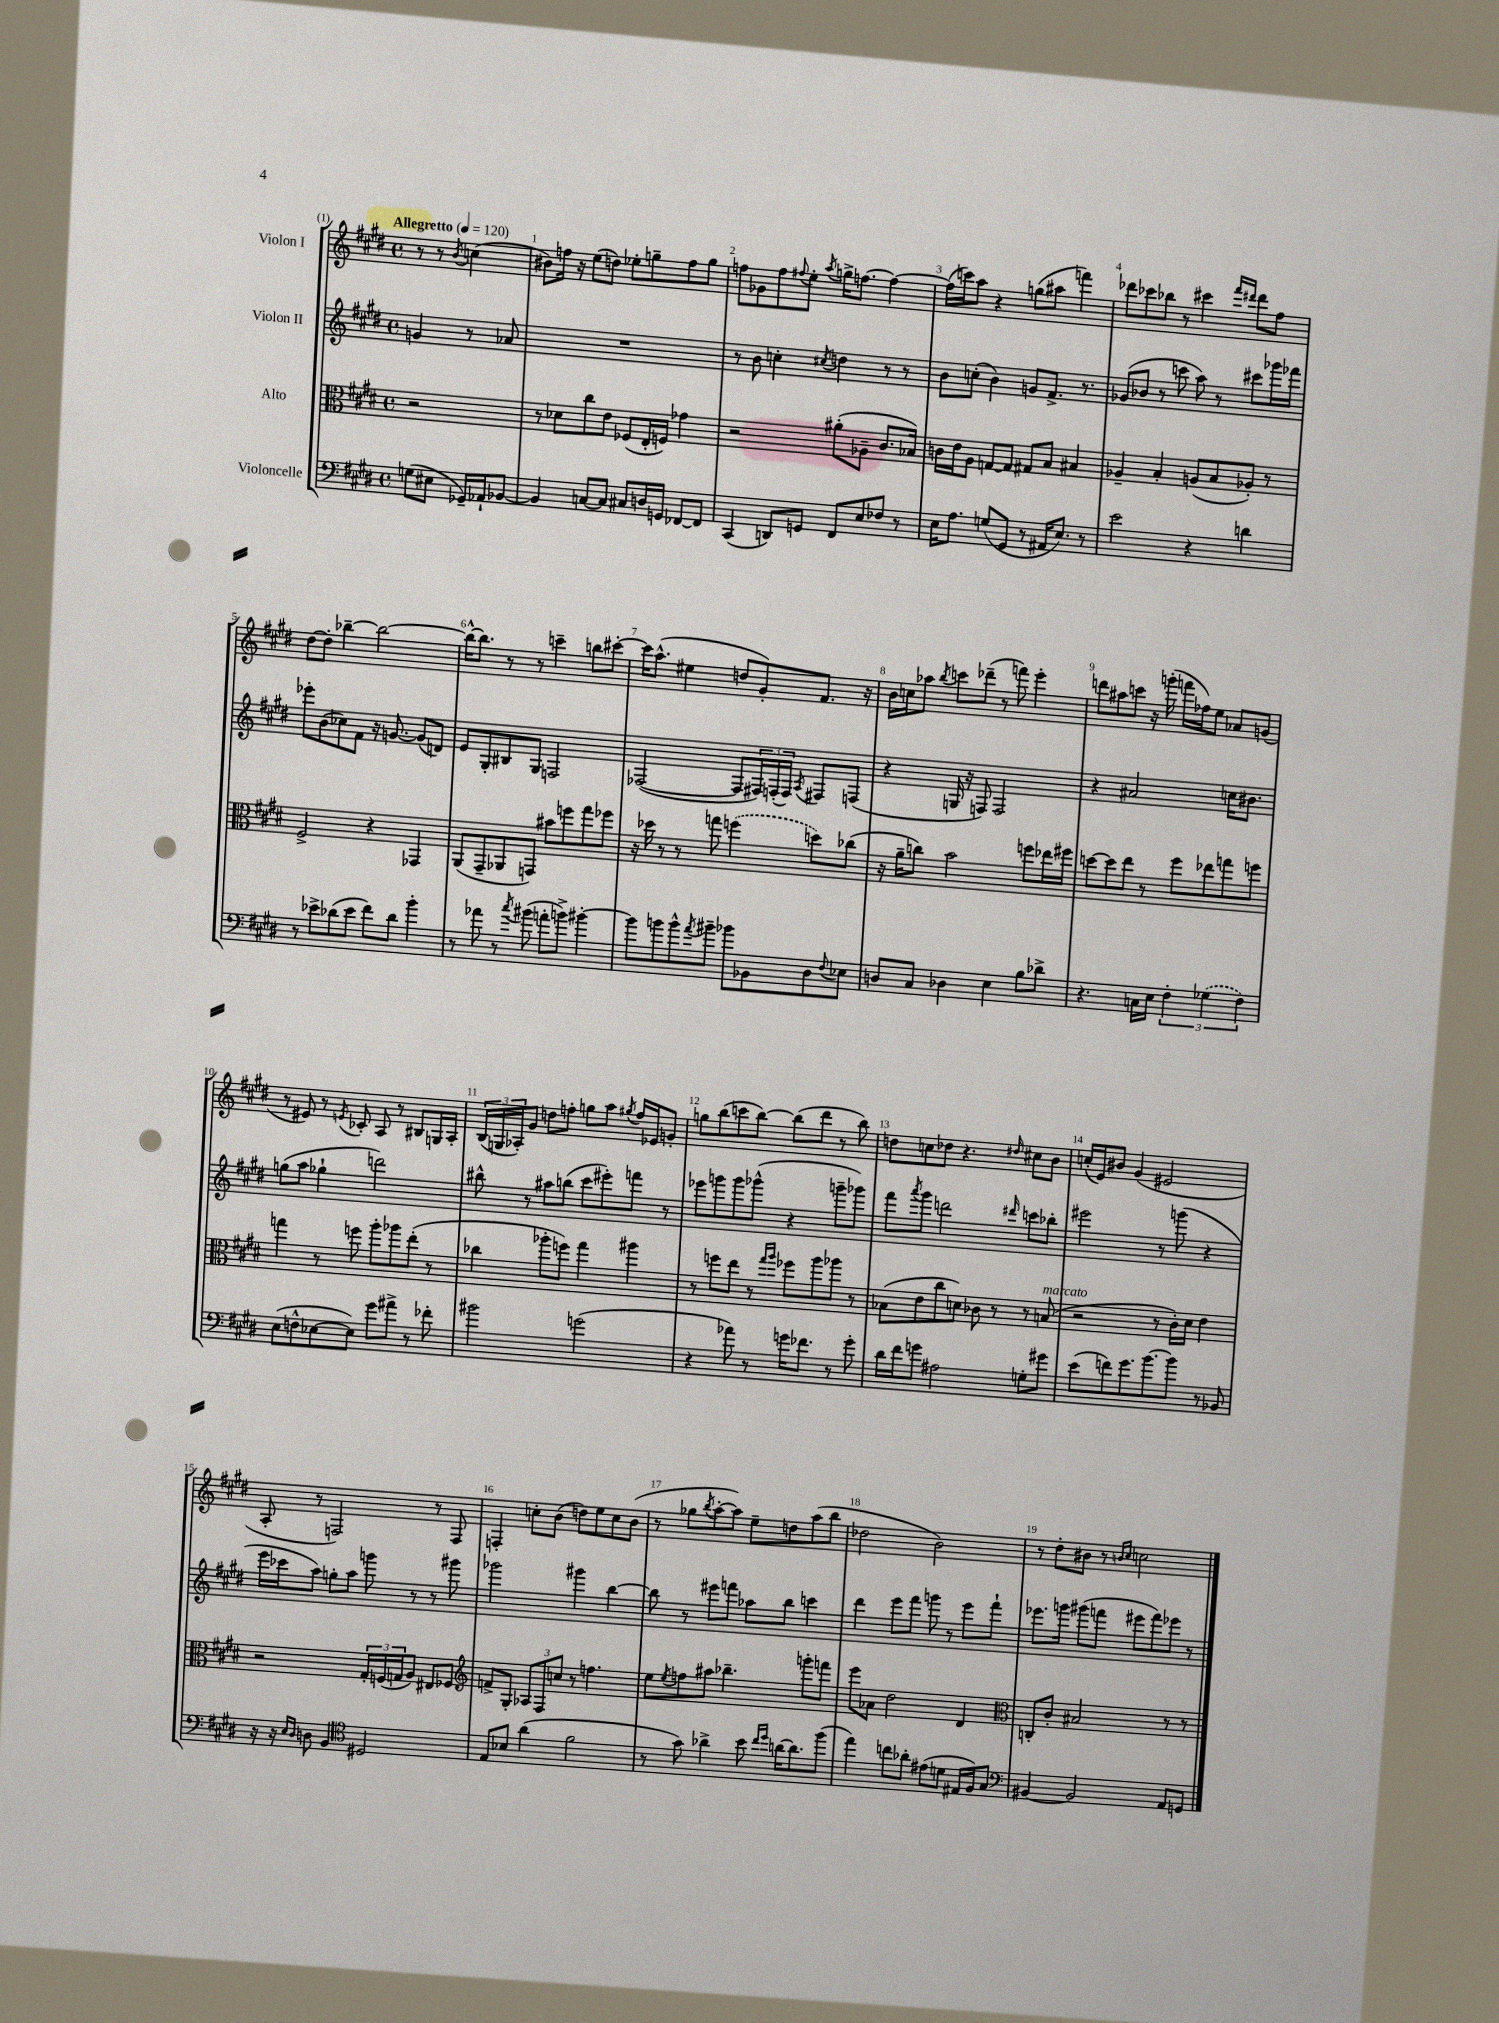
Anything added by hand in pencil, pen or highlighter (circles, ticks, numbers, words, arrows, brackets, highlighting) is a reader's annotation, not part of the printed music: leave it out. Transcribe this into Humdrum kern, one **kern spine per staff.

**kern	**kern	**kern	**kern
*part4	*part3	*part2	*part1
*staff4	*staff3	*staff2	*staff1
*I"Violoncelle	*I"Alto	*I"Violon II	*I"Violon I
*clefF4	*clefC3	*clefG2	*clefG2
*k[f#c#g#d#]	*k[f#c#g#d#]	*k[f#c#g#d#]	*k[f#c#g#d#]
*M4/4	*M4/4	*M4/4	*M4/4
*met(c)	*met(c)	*met(c)	*met(c)
*MM120	*MM120	*MM120	*MM120
=	=	=	=
!	!	!	!LO:TX:a:B:t=Allegretto
(8Gn\L	2r	4gn/	8r
8E#X\J	.	.	8r
.	.	.	8qb/
16GG-X~/LL)	.	8r	(4ccn\
16AA-X`/J	.	.	.
[8BB-X/J	.	8a-X/	.
=1	=1	=1	=1
4BB-/]	8r	1r	8b#X\L)
.	8d-X\L	.	16ffn\Jk
.	.	.	16r
[8Cn/L	8cc#\	.	(8ee\L
8C/J]	8e\J	.	8ddn\J)
8C#X/L	(8F-X/L	.	8ee-X'\L
16Dn/L	16E'/L	.	8ggn~\
16GGn/JJ	16Fn/JJ)	.	.
[8FF-X/L	4g-X\	.	8ff\
8FF-/J]	.	.	8gg\J
=2	=2	=2	=2
(4CC#/	2r	8r	8ffn\L
.	.	8b\	8g-X\
8DDn/L)	.	4ccn'\	8ff\
.	.	.	8qqff#X/
8GGn/J	.	.	8ee'\J
.	.	8qcc#X/	8qaa/
8FF#/L	(8a#X'\L	4ddn\	16ggn^\KL
.	.	.	[8.ffn\J
8E/	8A-X~\J	.	.
8F-X/J	8.c#/L	8r	4ff\_
8r	.	8r	.
.	16B-X/Jk)	.	.
=3	=3	=3	=3
16E\KL	16cn\LL	8b\L	(16ff\LL]
8.A\J	16e\J	.	16cccn\J)
.	8A\J	(8ccn'\J	8aa\J
(8Gn/L	[8Gn/L	4b\)	4r
8GG#/J	8G/J]	.	.
8r	8G#X/L	8gn/L	(8ggn\L
16AA#X/KL	8B/J	8.f#^/J	8aa#X\J
8.E/J)	.	.	.
.	4B#X/	.	4fffn\)
.	.	8.r	.
8r	.	.	.
=4	=4	=4	=4
2e\	4A-X~/	(8g-X/L	8ddd-X\L
.	.	8b-X/J	8ccc-X\
.	4B'/	8r	8bb-X\J
.	.	8cccn\	8r
4r	(8An/L	8aa\)	4ccc#X\
.	8B/	8r	.
.	.	.	16qqfff#/LL
.	.	.	16qqddd#X/JJ
4dn\	8A-X'/J)	8ccc#X\L	8ddd#\L
.	8r	16ggg-X\L	8ff#\J
.	.	16fff-X\JJ	.
!!LO:LB:g=z
=5	=5	=5	=5
8r	2F#^/	8eee-X'\L	[8dd#\L
8e-X^\L	.	(8b\	8dd#'\J]
(8d-X\	.	8cc-X\)	[4bb-X~\
8e-\J	.	8f#\J	.
8f#\L)	4r	16r	2bb-\_
.	.	[8.gn/	.
8d-\J	.	.	.
4b'\	4GG-X/	(8g/L]	.
.	.	8dn/J)	.
=6	=6	=6	=6
8r	(8AA/L	8e/L	16bb-^^\KL_
.	.	.	8.bb-\J]
8a-X\	8GG#~/	8G#'/	.
8r	8AA-X/	8B#X/	8r
8qcc#/	.	.	.
(8b#X\	8GGn/J)	8G#/J	8r
8an'\L	8b#X\L	2Fn/	4cccn~\
8bn^\J)	8ffn\	.	.
[4b#X'\	8gg#\	.	8bbn\L
.	8ff-X\J	.	[8ccc#X'\J
=7	=7	=7	=7
8b#\L]	16r	([2F-X/	16ccc#\KL]
.	16dd-X\	.	(8.aa^^\J
8bn\	8r	.	.
8b^^\	8r	.	4ee#X\
8qa/	.	.	.
8b#X~\J	8ggn\	.	.
8b-X\L	(4ffn\	8F-/L]	8ddn/L
8BB-X\	.	24F#X/L)	8g#'/)
.	.	(24Fn'/	.
.	.	24F/JJ)	.
.	.	8qA/	.
8D#\	8ddn\L)	8F#X/L	8.f#/J
8qqF#/	.	.	.
8E-X\J	(8cc-X\J	(8Fn/J	.
.	.	.	16r
=8	=8	=8	=8
8Dn/L	16r	4r	16b\LL
.	16a~\KL	.	16ccn\J
8C#/J	8ccn\J)	.	8aa-X\J
.	.	.	8qbb/
4D-X\	2b\	16Gn/	8cccn\L
.	.	16r	.
.	.	8Fn/)	(8ddd-X~\J
4E\	.	2F/	8r
.	.	.	8fffn\)
8B\L	8ffn\L	.	4eee'\
8d-X^\J	16ee-X\L	.	.
.	16ff#X\JJ	.	.
=9	=9	=9	=9
4.r	[8ddn\L	4r	8dddn\L
.	8dd\]	.	8aa#X\
.	8ee\J	2a#X/	8cccn\J
16Cn\LL	8r	.	16r
16E\JJ	.	.	(16gggn'\
6F#'\	8ff#\L	.	16fffn\LL
.	.	.	16ff-X\J)
.	8ee-X\	.	8ee\J
(6G-X\	.	.	.
.	8ggn\	16ccn\KL	8a-X/L
.	.	8.b#X\J	.
6F#\)	.	.	.
.	8ffn\J	.	(8gn/J
!!LO:LB:g=z
=10	=10	=10	=10
(8E\L	4ggn\	(8ggn\L	8r
8Fn^^\	.	8aa\J	8e#X/)
[8E-X\	8r	4gg-X`\	8r
.	.	.	8qen/
8E-\J])	8ffn\	.	8c-X'/
8g#\L	8aa'\L	2dddn\)	8A/
8a#X^\J	8aa-X\	.	8r
8r	(8ee'\J	.	8B#X/L
8f-X'\	8r	.	16Gn/L
.	.	.	16A'/JJ
=11	=11	=11	=11
2b#X\	4cc-X\	8bb#X^^\	(24B/LL
.	.	.	24Gn/
.	.	.	24A-X'/J)
.	.	8r	8g#/J
.	8aa-X'\L	8aa#X\L	8ddn\L
.	8ffn\J)	(8bbn\J	8ffn'\J
(2gn\	4gg#\	8ccc#\L	8ggn\L
.	.	8eee#X'\)	8aa\J
.	.	.	8qgg#X/
.	4aa#X\	8fffn\J	16ff/LL
.	.	.	16e-X/J
.	.	8r	8gn'/J
=12	=12	=12	=12
4r	8r	8eee-X\L	8ggn\L
.	8ffn\L	8gggn\	(8bb\
8a-X\)	8ee\J	8ggg\	8cccn\
8r	8r	(8ggg-X^^\J	[8bb\J)
.	16qqgg#/LL	.	.
.	16qqaa/JJ	.	.
16gn\KL	8ff-X\L	4r	(8bb\L]
8.f-X\J	.	.	.
.	8aa\	.	8ddd#\J
8r	8aa-X\J	8gggn~\L	8r
8g'\	8r	8ggg-X\J)	8bb\)
=13	=13	=13	=13
16d#\LL	(8B-X\L	8fff#\L	8ddn\L
16f#\J	.	.	.
.	.	8qaaa/	.
8gn\J	8e\	8ggg#\J	8ccn\
2A#X\	8cc#\	2dddn\	8dd-X\J
.	8dn\J)	.	4.r
.	8c-X\	.	.
.	8r	.	.
.	.	16qqddd#X/	16qqdd#X/
8Gn'\L	8r	8cccn\L	8cc#X\L
!	!LO:TX:a:i:t=marcato	!	!
8g#X\J	(8Bn/	8bb-X'\J	8b\J
=14	=14	=14	=14
(8e\L	2r	2eee#X\	(16ccn'/LL
.	.	.	16e/J)
8fn\)	.	.	8b#X/J
8.g#\	.	.	(4g#/
[8.b\	.	.	.
.	8r	8r	2e#X/
8b\J]	16c#'\LL)	(8gggn\	.
.	16d#\JJ	.	.
8r	4e\	4r	.
8BB-X/	.	.	.
!!LO:LB:g=z
=15	=15	=15	=15
16r	2r	16eee\LL	8A'/
16r	.	16ccc-X\J	.
16qqE/LL	.	.	.
16qqD#/JJ	.	.	.
8Dn\	.	8aa\J)	8r
4BB/	.	8ggn'\L	2Fn/)
.	.	8aa\J	.
*clefC4	*	*	*
2D#X/	24G#'/LL	8gggn\	.
.	(24Fn/	.	.
.	24Gn/J	.	.
.	8A/J)	8r	.
.	8E#X/L	8r	8r
.	8F-X/J	8ggg#X\	8F/
=16	=16	=16	=16
*	*clefG2	*	*
8E/L	8fn^/L	2ggg-X\	4Fn'/
8B-X/J	8G#'/J	.	.
(4a\	12A-X/L	.	8ccn'\L
.	12F#/	.	.
.	.	.	(8b\J
.	12ccn/J	.	.
2f#\	8r	4ggg#X\	8ddn\L)
.	4.ffn\	.	8ee\
.	.	[4bb\	8cc\
.	.	.	(8b\J
=17	=17	=17	=17
8r	8ee\L	8bb\]	8r
.	8qee/	.	.
8g#\)	8ffn\	8r	8gg-X\L
.	.	.	8qbb/
4a-X^\	8aa#X\J	8eee#X\L	[8aa'\
.	4.bb-X~\	8fffn\J	8aa\J])
8b\	.	8aa-X\L	8ee~\L
16qqcc#/LL	.	.	.
16qqdd#/JJ	.	.	.
[16an\KL	.	8bb\J	8ddn\
8.a\]	.	.	.
.	8gggn'\L	4cccn\	(8aa\
(8ff#\J	8fffn\J	.	8bb\J
=18	=18	=18	=18
4ee\)	8eee\L	4ddd#\	2dd-X\
.	8a-X\J	.	.
8ccn\L	2dd#\	8eee\L	.
8a-X'\J	.	8fff#\J	.
(8e#X\L	.	8gggn\	2b\)
8dn\J	.	8r	.
16E#X/LL	4d#/	8eee\L	.
16F#/J)	.	.	.
8G#/J	.	8fff#`\J	.
=19	=19	=19	=19
*clefF4	*clefC3	*	*
[4BB#X/	8Cn'/L	8.eee-X\L	8r
.	8c#'/J	.	8dd#'\L
.	.	16gggn\Jk	.
2BB#/]	2B#X/	(8ggg#X\L	8b#X\J
.	.	8fffn\J	8r
.	.	.	16qqbn/LL
.	.	.	16qqcc#/JJ
.	.	8eee#X\L	2ccn\
.	.	8fff\)	.
8AA/L	8r	8eee-X\J	.
8GGn/J	8r	8r	.
==	==	==	==
*-	*-	*-	*-
